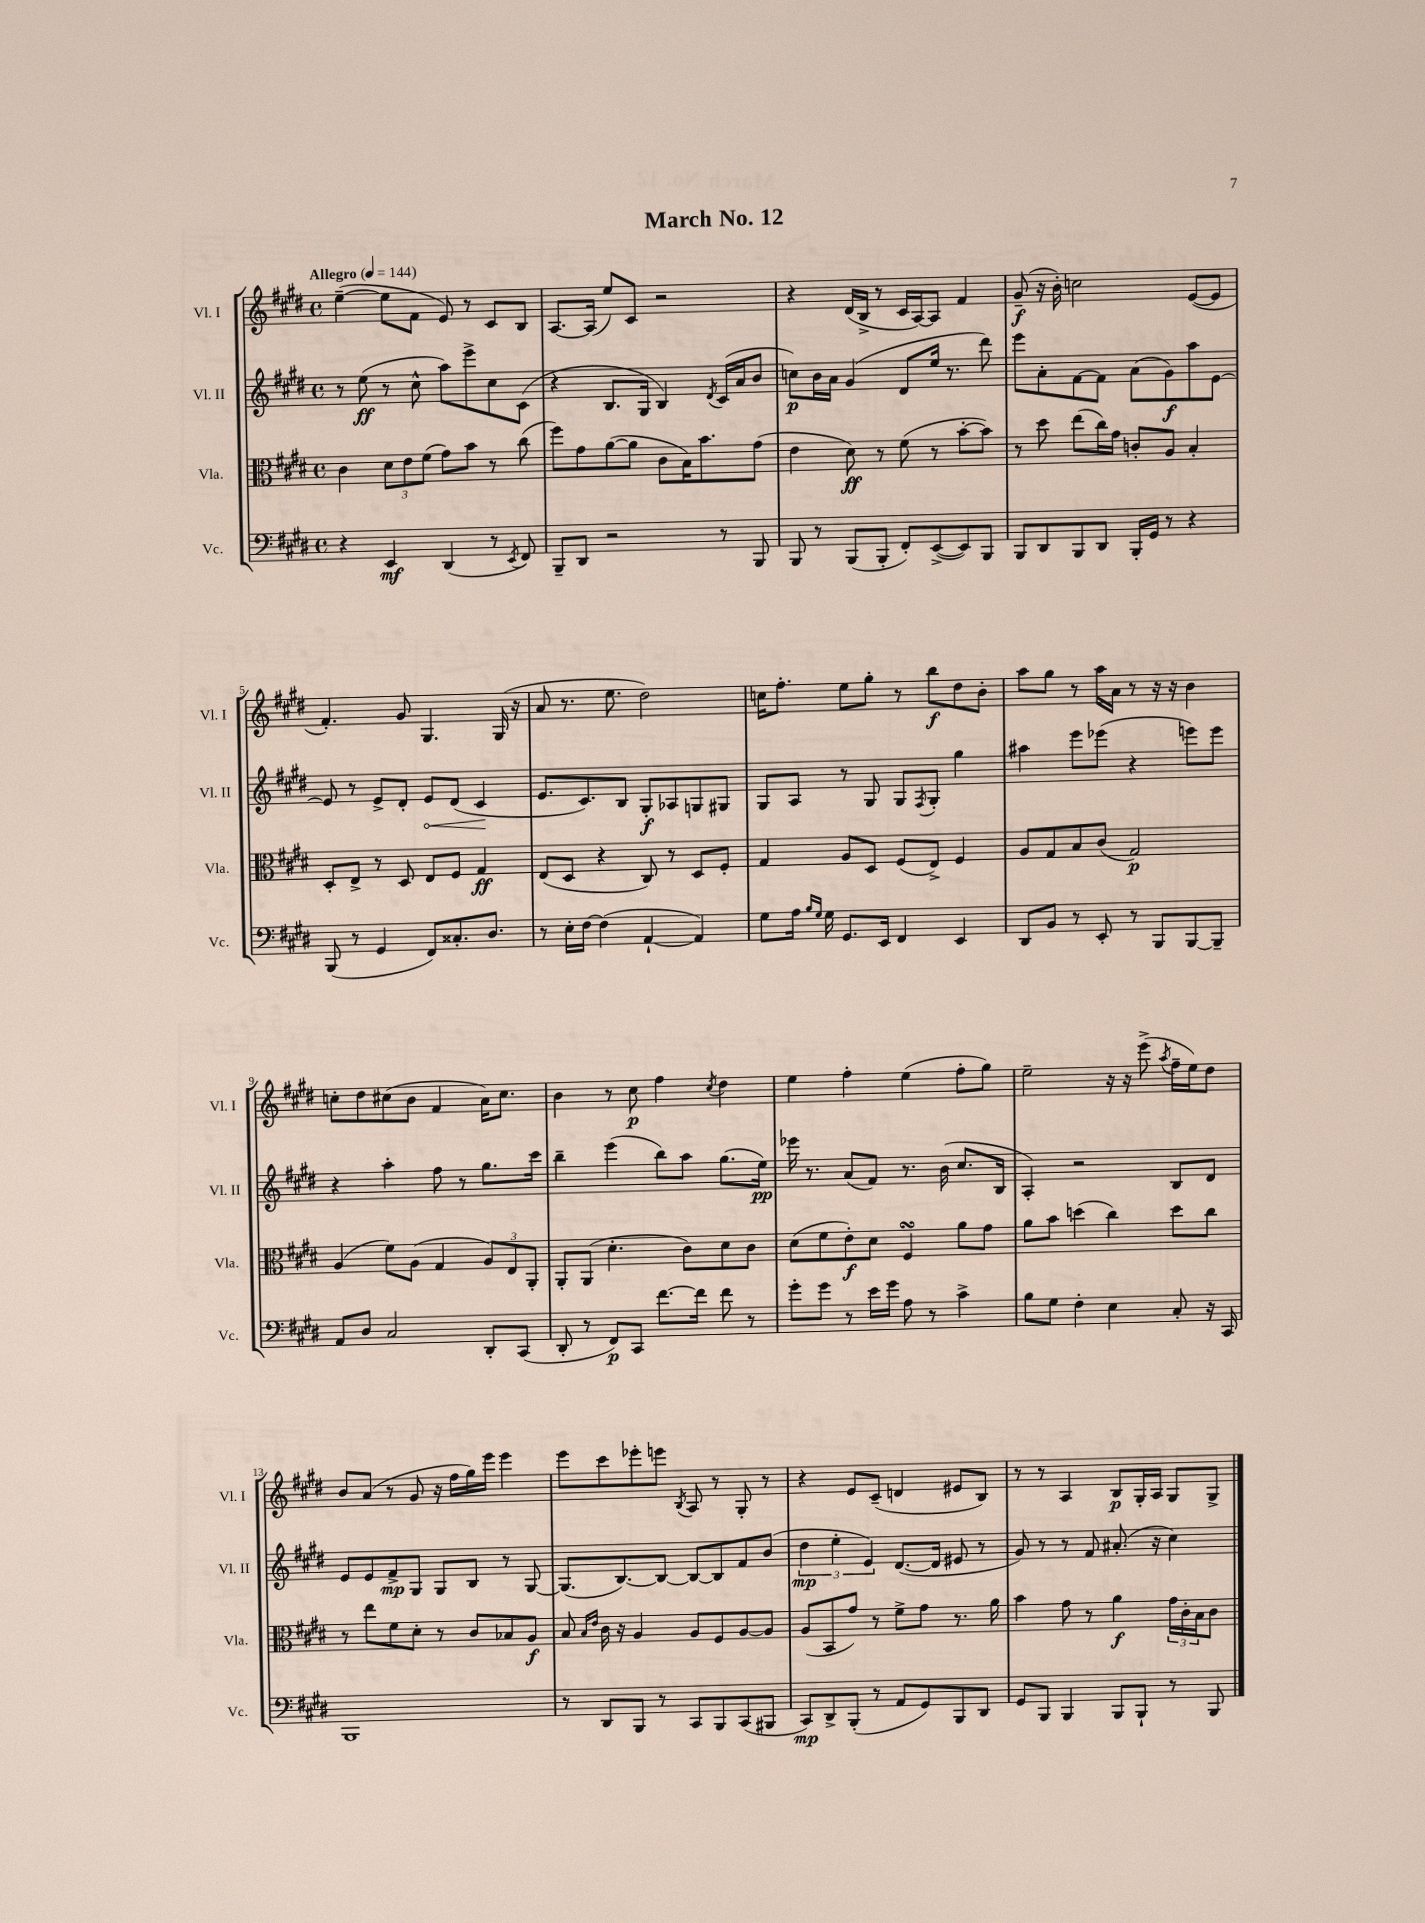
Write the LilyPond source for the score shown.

\header { title = "March No. 12" }
<<
\new StaffGroup <<
\new Staff = "s0" \with { instrumentName = "Vl. I" shortInstrumentName = "Vl. I" } {
    \clef treble \key e \major \defaultTimeSignature \time 4/4 \tempo "Allegro" 4 = 144
    e''4~--( e''8 fis'8 e'8) r8 cis'8 b8 |
    a8.~ a16( e''8) cis'8 r2 |
    r4 dis'16( b16-> r8 cis'16 a16~) a8 fis'4 |
    gis'8--\f( r16 b'16-.) c''2 e'8~( e'8 |
    fis'4.-.) gis'8 gis4. gis16( r16 |
    a'8 r8. e''8. dis''2) |
    c''16 fis''8.-. e''8 gis''8-. r8 b''8\f dis''8 b'8-. |
    a''8 gis''8 r8 a''16 a'16 r8 r16 r16 b'4 |
    c''8-. dis''8 cis''8( b'8 fis'4 a'16) cis''8. |
    b'4 r8 cis''8\p fis''4 \acciaccatura { cis''8 } dis''4 |
    e''4 fis''4-. e''4( fis''8-. gis''8) |
    e''2-- r16 r16 e'''8->( \acciaccatura { a''8 } fis''16-- e''16) dis''8 |
    b'8 a'8( r8 gis'8 r16 fis''16 gis''16) e'''16 e'''4 |
    e'''8 cis'''8 ees'''8-. e'''8 \acciaccatura { b8 } a8 r8 gis8-. r8 |
    r4 e'8 cis'8--( d'4 eis'8 b8) |
    r8 r8 a4 b8\p gis16-. a16 gis8 gis8-> \bar "|." |
}
\new Staff = "s1" \with { instrumentName = "Vl. II" shortInstrumentName = "Vl. II" } {
    \clef treble \key e \major \defaultTimeSignature \time 4/4
    r8 e''8\ff( r8 cis''8-^ a''8) e'''8-> cis''8 cis'8( |
    r4 b8. gis16 b4) \acciaccatura { dis'8 } cis'16( a'16 b'8 |
    c''8\p) b'16 a'16 gis'4( dis'8 e''16 r8. dis'''8) |
    e'''8 a'8-. fis'8~ fis'8 a'8( gis'8\f) a''8 e'8~ |
    e'8 r8 e'8-> dis'8-. \once \override Hairpin.circled-tip = ##t e'8\< dis'8( cis'4\! |
    e'8. cis'8.) b8 gis8-.\f aes8 g8 gis8 |
    gis8 a8 r8 gis8 gis8 \acciaccatura { fis8 } gis8-. gis''4 |
    ais''4 e'''8 ees'''8( r4 e'''8) e'''8 |
    r4 a''4-. fis''8 r8 gis''8. cis'''16 |
    b''4-- e'''4( b''8) a''8 gis''8.( e''16\pp) |
    ees'''16 r8. a'8( fis'8) r8. b'16( cis''8. b16 |
    a4-.) r2 b8 dis'8 |
    e'8 e'8 fis'8->\mp gis8 gis8 b8 r8 gis8~ |
    gis8.( b8.~) b8~ b8~ b8 fis'8 b'8( |
    \tuplet 3/2 { dis''4\mp e''4-. e'4) } dis'8.~( dis'16 eis'8 r8 |
    gis'8) r8 r8 fis'8 ais'8.-.( r16 cis''4) \bar "|." |
}
\new Staff = "s2" \with { instrumentName = "Vla." shortInstrumentName = "Vla." } {
    \clef alto \key e \major \defaultTimeSignature \time 4/4
    cis'4 \tuplet 3/2 { dis'8 e'8 fis'8( } gis'8) b'8 r8 cis''8( |
    fis''8) gis'8 a'8~( a'8 cis'8 b16) b'8. gis'8( |
    e'4 dis'8\ff) r8 fis'8( r8 b'8~-. b'8) |
    r8 dis''8 e''8( cis''16) gis'16 c'8-. a8 b4-. |
    dis8-. e8-> r8 dis8 e8 fis8 gis4\ff |
    e8( dis8 r4 cis8) r8 dis8 fis8-. |
    gis4 a8 dis8 fis8( e8->) fis4 |
    a8 gis8 b8 cis'8( gis2\p) |
    a4( fis'8) a8( gis4 \tuplet 3/2 { a8) e8 a,8-. } |
    a,8-. a,8( dis'4.-. cis'8) dis'8 cis'8 |
    dis'8( fis'8 e'8-.\f) dis'8 fis4\turn a'8 gis'8 |
    a'8 b'8 d''4( cis''4) d''8 cis''8 |
    r8 e''8 fis'8 dis'8-. r8 cis'8 bes8 a8\f |
    b8 \grace { b16 e'16 } cis'16 r16 a4 a8 fis8 a8~ a8 |
    a8( b,8 gis'8) r8 fis'8-> gis'8 r8. a'16 |
    b'4 gis'8 r8 a'4\f \tuplet 3/2 { gis'16 cis'16-. b16 } cis'8 \bar "|." |
}
\new Staff = "s3" \with { instrumentName = "Vc." shortInstrumentName = "Vc." } {
    \clef bass \key e \major \defaultTimeSignature \time 4/4
    r4 e,4\mf dis,4( r8 \acciaccatura { e,8 } fis,8) |
    b,,8-- dis,8 r2 r8 b,,8 |
    b,,8 r8 b,,8( b,,8-. fis,8-.) e,8~->( e,8) b,,8 |
    b,,8 dis,8 b,,8 dis,8 b,,16-. gis,16 r8 r4 |
    b,,8( r8 gis,4 fis,8) cisis8.-. dis8. |
    r8 e16-. fis16~ fis4( a,4~-! a,4) |
    gis8 a16 \grace { b16 gis16 } gis16 gis,8. e,16 fis,4 e,4 |
    dis,8 b,8 r8 e,8-. r8 b,,8 b,,8~ b,,8-- |
    a,8 dis8 cis2 dis,8-. cis,8( |
    dis,8-. r8 fis,8\p) cis,8 fis'8.~ fis'16 fis'8 r8 |
    gis'8-. gis'8 r8 e'16 gis'16 a8 r8 cis'4-> |
    b8 gis8 fis4-. e4 cis8-. r16 cis,16 |
    b,,1 |
    r8 dis,8 b,,8 r8 cis,8 b,,8 cis,8( bis,,8 |
    cis,8\mp) dis,8-> b,,8-.( r8 a,8 gis,8) b,,8 dis,8 |
    gis,8 b,,8 b,,4 b,,8 b,,8-! r8 b,,8 \bar "|." |
}
>>
>>
